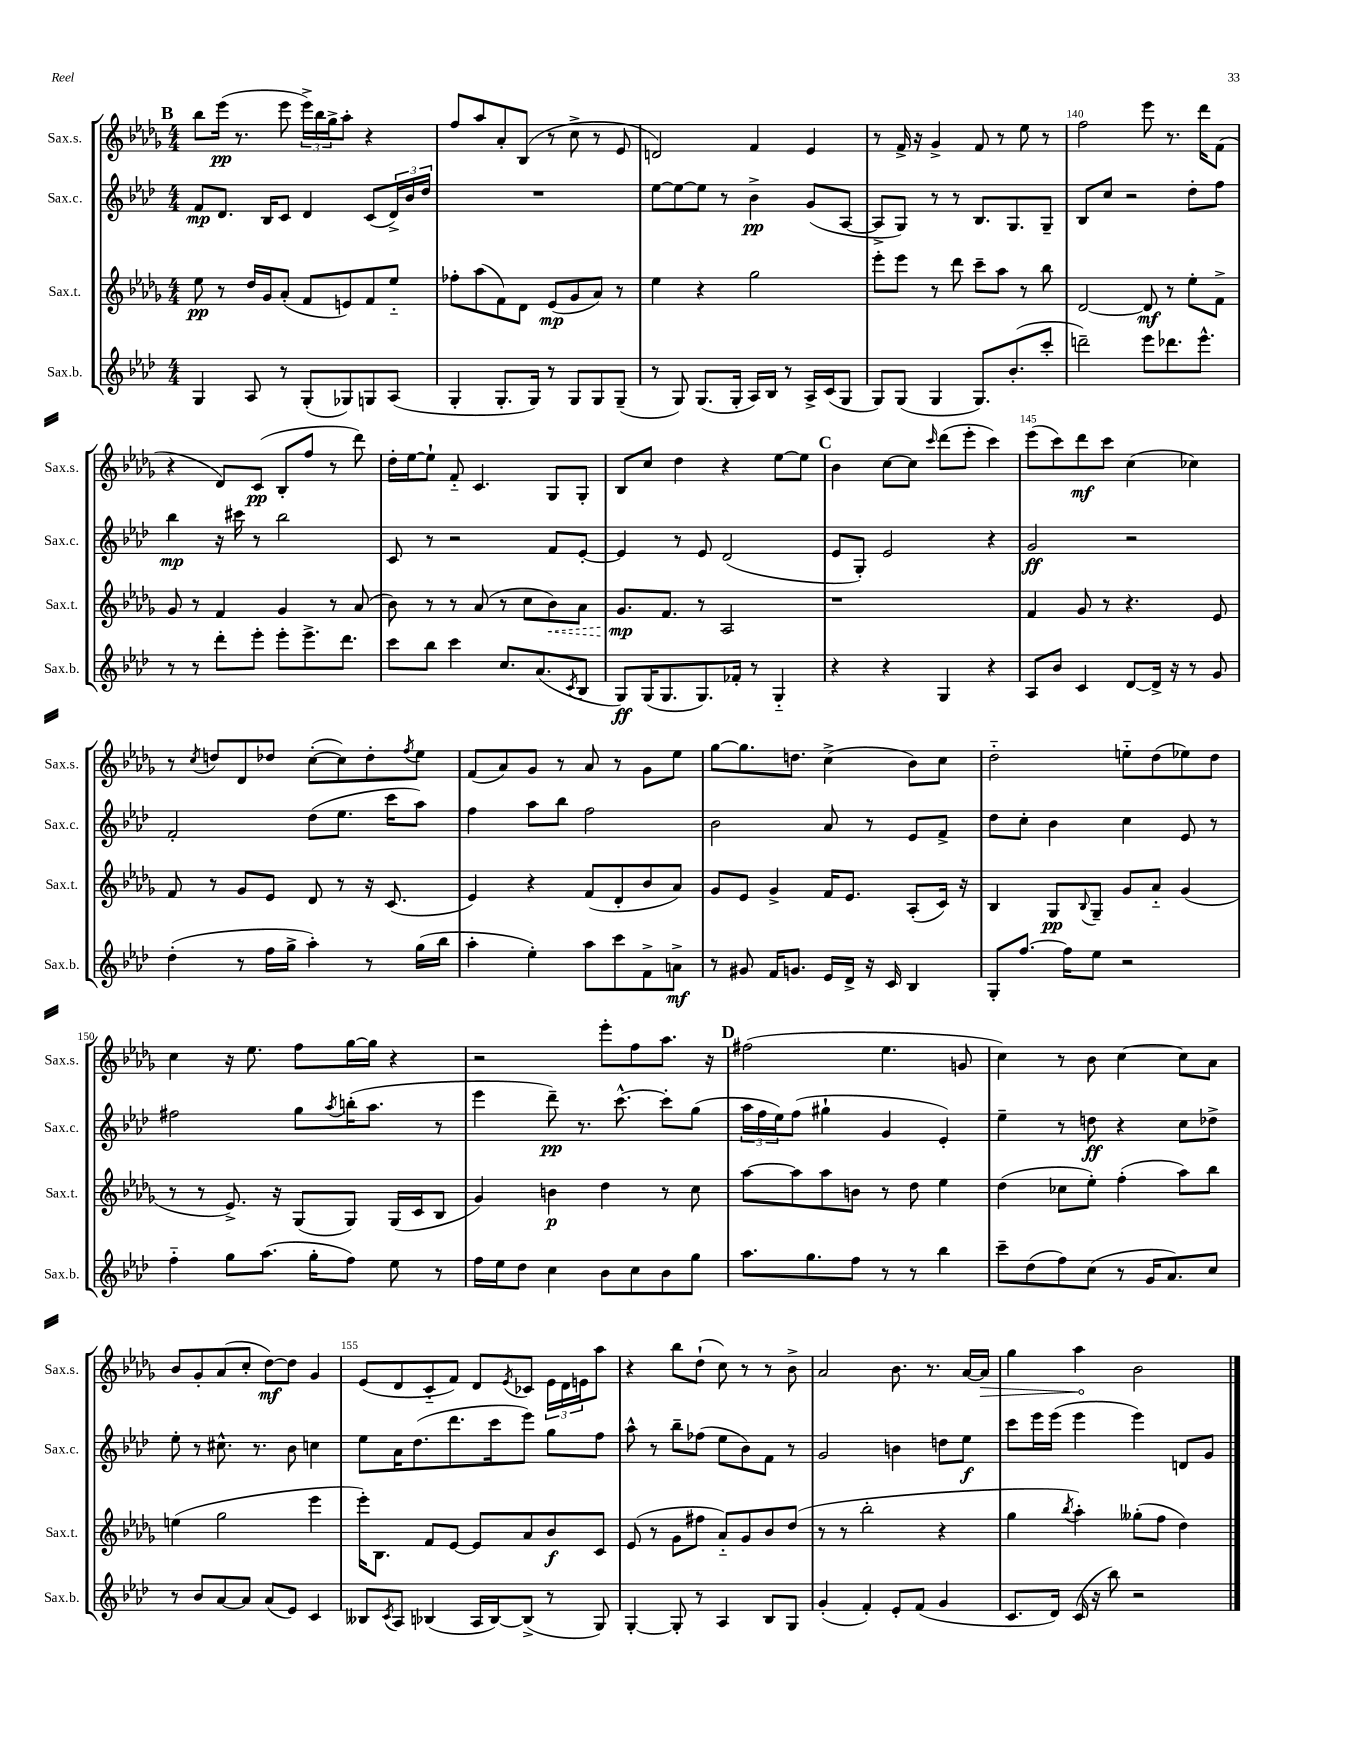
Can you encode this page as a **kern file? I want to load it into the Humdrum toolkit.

**kern	**dynam	**kern	**dynam	**kern	**dynam	**kern	**dynam
*part4	*part4	*part3	*part3	*part2	*part2	*part1	*part1
*staff4	*staff4	*staff3	*staff3	*staff2	*staff2	*staff1	*staff1
*I"Sax.b.	*	*I"Sax.t.	*	*I"Sax.c.	*	*I"Sax.s.	*
*I'Sax.b.	*	*I'Sax.t.	*	*I'Sax.c.	*	*I'Sax.s.	*
*clefG2	*	*clefG2	*	*clefG2	*	*clefG2	*
*k[b-e-a-d-]	*	*k[b-e-a-d-g-]	*	*k[b-e-a-d-]	*	*k[b-e-a-d-g-]	*
*M4/4	*	*M4/4	*	*M4/4	*	*M4/4	*
!!LO:REH:place=s1:t=B
=136	=136	=136	=136	=136	=136	=136	=136
4G/	.	8ee-\	pp	8f/L	mp	8bb-\L	.
.	.	8r	.	8.d-/J	.	(16eee-\Jk	pp
.	.	.	.	.	.	8.r	.
8A-/	.	16dd-/LL	.	.	.	.	.
.	.	16g-/J	.	16B-/KL	.	.	.
8r	.	(8a-'/J	.	8c/J	.	8eee-\	.
(8G'/L	.	8f/L	.	4d-/	.	24eee-^\LL)	.
.	.	.	.	.	.	24bb-\	.
.	.	.	.	.	.	24gg-^\J	.
8G-X/)	.	8en/)	.	.	.	8aa-'\J	.
8Gn/	.	8f/	.	(8c/L	.	4r	.
(8A-/J	.	8ee-/J	.	24d-^/L)	.	.	.
.	.	.	.	24b-/	.	.	.
.	.	.	.	24dd-/JJ	.	.	.
=137	=137	=137	=137	=137	=137	=137	=137
4G'/	.	8ff-X'\L	.	1r	.	8ff/L	.
.	.	(8aa-\	.	.	.	8aa-/	.
8.G'/L	.	8f\)	.	.	.	8a-'/	.
.	.	8d-\J	.	.	.	(8B-/J	.
16G/Jk)	.	.	.	.	.	.	.
8r	.	(8e-/L	mp	.	.	8r	.
8G/L	.	8g-/	.	.	.	8cc^\	.
8G/	.	8a-/J)	.	.	.	8r	.
(8G~/J	.	8r	.	.	.	8e-/	.
=138	=138	=138	=138	=138	=138	=138	=138
8r	.	4ee-\	.	[8ee-\L	.	2dn/)	.
8G/)	.	.	.	8ee-\_	.	.	.
(8.G/L	.	4r	.	8ee-\J]	.	.	.
.	.	.	.	8r	.	.	.
16G'/Jk	.	.	.	.	.	.	.
16A-/LL)	.	2gg-\	.	4b-^\	pp	4f/	.
16B-/JJ	.	.	.	.	.	.	.
8r	.	.	.	.	.	.	.
16A-^/LL	.	.	.	(8g/L	.	4e-/	.
(16c/J	.	.	.	.	.	.	.
8G/J	.	.	.	[8A-/J	.	.	.
=139	=139	=139	=139	=139	=139	=139	=139
8G/L)	.	8eee-'\L	.	8A-^/L]	.	8r	.
(8G/J	.	8eee-\J	.	8G/J)	.	16f^/	.
.	.	.	.	.	.	16r	.
4G/	.	8r	.	8r	.	4g-^/	.
.	.	8ddd-\	.	8r	.	.	.
8.G/L)	.	8ccc~\L	.	8.B-/L	.	8f/	.
.	.	8aa-\J	.	.	.	8r	.
(8.b-'/	.	.	.	8.G/	.	.	.
.	.	8r	.	.	.	8ee-\	.
8ccc'/J	.	8bb-\	.	8G~/J	.	8r	.
=140	=140	=140	=140	=140	=140	=140	=140
2dddn~\)	.	[2d-/	.	8B-/L	.	2ff\	.
.	.	.	.	8cc/J	.	.	.
.	.	.	.	2r	.	.	.
8eee-\L	.	8d-/]	mf	.	.	8eee-\	.
8.ddd-X\	.	8r	.	.	.	8.r	.
.	.	8ee-'\L	.	8dd-'\L	.	.	.
8.eee-^^\J	.	.	.	.	.	16ddd-\KL	.
.	.	8f^\J	.	8ff\J	.	(8f\J	.
!!LO:LB:g=z
=141	=141	=141	=141	=141	=141	=141	=141
8r	.	8g-/	.	4bb-\	mp	4r	.
8r	.	8r	.	.	.	.	.
8ddd-'\L	.	4f/	.	16r	.	8d-/L)	.
.	.	.	.	16ccc#X\	.	.	.
8eee-'\J	.	.	.	8r	.	(8c/J	pp
8eee-'\L	.	4g-/	.	2bb-\	.	8B-'/L	.
8.eee-^\	.	.	.	.	.	8ff/J	.
.	.	8r	.	.	.	8r	.
8.ddd-\J	.	.	.	.	.	.	.
.	.	(8a-/	.	.	.	8ddd-\)	.
=142	=142	=142	=142	=142	=142	=142	=142
8ccc\L	.	8b-\)	.	8c/	.	16dd-'\LL	.
.	.	.	.	.	.	[16ee-\J	.
8bb-\J	.	8r	.	8r	.	8ee-`\J]	.
4ccc\	.	8r	.	2r	.	8f/	.
.	.	(8a-/	.	.	.	4.c/	.
8.cc/L	.	8r	.	.	.	.	.
.	.	8cc\L	.	.	.	.	.
(8.a-/	.	.	.	.	.	.	.
!	!	!	!LO:HP:b	!	!	!	!
.	.	8b-\)	<	8f/L	.	8G-/L	.
8qc/	.	.	.	.	.	.	.
8B-/J	.	8a-\J	.	[8e-'/J	.	8G-'/J	.
=143	=143	=143	=143	=143	=143	=143	=143
8G/L)	ff	8.g-/L	mp	4e-/]	.	8B-/L	.
(16G/K	.	.	.	.	.	8cc/J	.
8.G/	.	8.f/J	[	.	.	.	.
.	.	.	.	8r	.	4dd-\	.
8.G/)	.	8r	.	8e-/	.	.	.
.	.	2A-/	.	(2d-/	.	4r	.
16f-X'/Jk	.	.	.	.	.	.	.
8r	.	.	.	.	.	.	.
4G/	.	.	.	.	.	[8ee-\L	.
.	.	.	.	.	.	8ee-\J]	.
!!LO:REH:place=s1:t=C
=144	=144	=144	=144	=144	=144	=144	=144
4r	.	1r	.	8e-/L	.	4b-\	.
.	.	.	.	8G'/J)	.	.	.
4r	.	.	.	2e-/	.	[8cc\L	.
.	.	.	.	.	.	8cc\J]	.
.	.	.	.	.	.	16qqccc/	.
4G/	.	.	.	.	.	(8ddd-\L	.
.	.	.	.	.	.	8eee-'\J	.
4r	.	.	.	4r	.	4ccc\)	.
=145	=145	=145	=145	=145	=145	=145	=145
8A-/L	.	4f/	.	2g/	ff	(8eee-\L	.
8b-/J	.	.	.	.	.	8ccc\)	.
4c/	.	8g-/	.	.	.	8ddd-\	mf
.	.	8r	.	.	.	8ccc\J	.
[8d-/L	.	4.r	.	2r	.	(4cc\	.
16d-^/Jk]	.	.	.	.	.	.	.
16r	.	.	.	.	.	.	.
8r	.	.	.	.	.	4cc-X\)	.
8g/	.	8e-/	.	.	.	.	.
!!LO:LB:g=z
=146	=146	=146	=146	=146	=146	=146	=146
(4dd-'\	.	8f/	.	2f'/	.	8r	.
.	.	.	.	.	.	8qcc/	.
.	.	8r	.	.	.	8ddn/L	.
8r	.	8g-/L	.	.	.	8d-/	.
16ff\LL	.	8e-/J	.	.	.	8dd-X/J	.
16gg^\JJ	.	.	.	.	.	.	.
4aa-'\)	.	8d-/	.	(8dd-\L	.	([8cc'\L	.
.	.	8r	.	8.ee-\J	.	8cc\])	.
8r	.	16r	.	.	.	8dd-'\	.
.	.	(8.c/	.	16ccc\KL	.	.	.
.	.	.	.	.	.	8qff/	.
(16gg\LL	.	.	.	8aa-\J)	.	8ee-\J	.
16bb-\JJ	.	.	.	.	.	.	.
=147	=147	=147	=147	=147	=147	=147	=147
4aa-'\	.	4e-/)	.	4ff\	.	(8f/L	.
.	.	.	.	.	.	8a-/)	.
4ee-'\)	.	4r	.	8aa-\L	.	8g-/J	.
.	.	.	.	8bb-\J	.	8r	.
8aa-\L	.	(8f/L	.	2ff\	.	8a-/	.
8ccc\	.	8d-'/	.	.	.	8r	.
8f^\	.	8b-/	.	.	.	8g-\L	.
8an^\J	mf	8a-/J)	.	.	.	8ee-\J	.
=148	=148	=148	=148	=148	=148	=148	=148
8r	.	8g-/L	.	2b-\	.	[8gg-\L	.
8g#X/	.	8e-/J	.	.	.	8.gg-\]	.
16f/KL	.	4g-^/	.	.	.	.	.
8.gn/J	.	.	.	.	.	8.ddn\J	.
16e-/LL	.	16f/KL	.	8a-/	.	(4cc^\	.
16d-^/JJ	.	8.e-/J	.	.	.	.	.
16r	.	.	.	8r	.	.	.
16c/	.	.	.	.	.	.	.
4B-/	.	(8A-'/L	.	8e-/L	.	8b-\L)	.
.	.	16c/Jk)	.	8f^/J	.	8cc\J	.
.	.	16r	.	.	.	.	.
=149	=149	=149	=149	=149	=149	=149	=149
8G'/L	.	4B-/	.	8dd-\L	.	2dd-\	.
[8.ff/J	.	.	.	8cc'\J	.	.	.
.	.	8G-/L	pp	4b-\	.	.	.
16ff\KL]	.	.	.	.	.	.	.
.	.	8qqB-/	.	.	.	.	.
8ee-\J	.	8G-~/J	.	.	.	.	.
2r	.	8g-/L	.	4cc\	.	8een\L	.
.	.	8a-/J	.	.	.	(8dd-\	.
.	.	(4g-/	.	8e-/	.	8ee-X\)	.
.	.	.	.	8r	.	8dd-\J	.
!!LO:LB:g=z
=150	=150	=150	=150	=150	=150	=150	=150
4ff\	.	8r	.	2ff#X\	.	4cc\	.
.	.	8r	.	.	.	.	.
8gg\L	.	8.e-^/)	.	.	.	16r	.
.	.	.	.	.	.	8.ee-\	.
(8.aa-\J	.	.	.	.	.	.	.
.	.	16r	.	.	.	.	.
.	.	(8G-/L	.	8gg\L	.	8ff\L	.
16gg'\KL	.	.	.	.	.	.	.
.	.	.	.	8qaa-/	.	.	.
8ff\J)	.	8G-/J)	.	(16bbn'\K	.	[16gg-\L	.
.	.	.	.	8.aa-\J	.	16gg-\JJ]	.
8ee-\	.	(16G-/LL	.	.	.	4r	.
.	.	16c/J	.	.	.	.	.
8r	.	8B-/J	.	8r	.	.	.
=151	=151	=151	=151	=151	=151	=151	=151
16ff\LL	.	4g-/)	.	4eee-\	.	2r	.
16ee-\J	.	.	.	.	.	.	.
8dd-\J	.	.	.	.	.	.	.
4cc\	.	4bn\	p	8ddd-~\)	pp	.	.
.	.	.	.	8.r	.	.	.
8b-\L	.	4dd-\	.	.	.	8eee-'\L	.
.	.	.	.	[8.ccc^^\	.	.	.
8cc\	.	.	.	.	.	8ff\	.
8b-\	.	8r	.	8ccc'\L]	.	8.aa-\J	.
8gg\J	.	8cc\	.	(8gg\J	.	.	.
.	.	.	.	.	.	16r	.
!!LO:REH:place=s1:t=D
=152	=152	=152	=152	=152	=152	=152	=152
8.aa-\L	.	[8aa-\L	.	24aa-\LL	.	(2ff#X\	.
.	.	.	.	24ff\	.	.	.
.	.	.	.	24ee-\J)	.	.	.
.	.	8aa-\]	.	(8ff\J	.	.	.
8.gg\	.	.	.	.	.	.	.
.	.	8aa-\	.	4gg#X`\	.	.	.
8ff\J	.	8bn\J	.	.	.	.	.
8r	.	8r	.	4g/	.	4.ee-\	.
8r	.	8dd-\	.	.	.	.	.
4bb-\	.	4ee-\	.	4e-'/)	.	.	.
.	.	.	.	.	.	8gn/	.
=153	=153	=153	=153	=153	=153	=153	=153
8ccc~\L	.	(4dd-\	.	4ee-~\	.	4cc\)	.
(8dd-\	.	.	.	.	.	.	.
8ff\)	.	8cc-X\L	.	8r	.	8r	.
(8cc\J	.	8ee-'\J)	.	8ddn\	ff	8b-\	.
8r	.	(4ff'\	.	4r	.	[4cc\	.
16g/KL	.	.	.	.	.	.	.
8.a-/)	.	.	.	.	.	.	.
.	.	8aa-\L)	.	8cc\L	.	8cc\L]	.
8cc/J	.	8bb-\J	.	8dd-X^\J	.	8a-\J	.
!!LO:LB:g=z
=154	=154	=154	=154	=154	=154	=154	=154
8r	.	(4een\	.	8ee-'\	.	8b-/L	.
8b-/L	.	.	.	8r	.	8g-'/	.
[8a-/	.	2gg-\	.	8.cc#X^^\	.	(8a-/	.
8a-/J]	.	.	.	.	.	8cc'/J	.
.	.	.	.	8.r	.	.	.
(8a-/L	.	.	.	.	.	[8dd-\L)	mf
8e-/J)	.	.	.	8b-\	.	8dd-\J]	.
4c/	.	4eee-\	.	4ccn\	.	4g-/	.
=155	=155	=155	=155	=155	=155	=155	=155
8B--X/L	.	16eee-'\KL)	.	8ee-\L	.	(8e-/L	.
.	.	8.B-\J	.	.	.	.	.
8qc/	.	.	.	.	.	.	.
8A-/J	.	.	.	16a-\K	.	8d-/	.
.	.	.	.	(8.dd-\	.	.	.
(4B-X/	.	8f/L	.	.	.	8c/	.
.	.	[8e-/J	.	8.ddd-\	.	8f/J)	.
16A-/LL	.	8e-/L]	.	.	.	8d-/L	.
[16B-/J)	.	.	.	16ccc\k	.	.	.
.	.	.	.	.	.	8qe-/	.
(8B-^/J]	.	8a-/	.	8eee-\J)	.	8c-X/J	.
8r	.	8b-/	f	8gg\L	.	24e-\LL	.
.	.	.	.	.	.	24d-\	.
.	.	.	.	.	.	24en\J	.
8G/)	.	8c/J	.	8ff\J	.	8aa-\J	.
=156	=156	=156	=156	=156	=156	=156	=156
[4G'/	.	(8e-/	.	8aa-^^\	.	4r	.
.	.	8r	.	8r	.	.	.
8G'/]	.	8g-\L	.	8bb-~\L	.	8bb-\L	.
8r	.	8ff#X\J	.	(8ff-X\J	.	(8dd-`\J	.
4A-/	.	8a-/L)	.	8ee-\L	.	8cc\)	.
.	.	8g-/	.	8b-\)	.	8r	.
8B-/L	.	8b-/	.	8f\J	.	8r	.
8G/J	.	(8dd-/J	.	8r	.	8b-^\	.
=157	=157	=157	=157	=157	=157	=157	=157
(4g'/	.	8r	.	2g/	.	2a-/	.
.	.	8r	.	.	.	.	.
4f'/)	.	2bb-'\	.	.	.	.	.
8e-'/L	.	.	.	4bn\	.	8.b-\	.
(8f/J	.	.	.	.	.	.	.
.	.	.	.	.	.	8.r	.
4g/	.	4r	.	8ddn\L	.	.	.
.	.	.	.	8ee-\J	f	[16a-/LL	.
!	!	!	!	!	!	!	!LO:HP:b
.	.	.	.	.	.	16a-/JJ]	>
=158	=158	=158	=158	=158	=158	=158	=158
8.c/L	.	4gg-\	.	8ccc\L	.	4gg-\	.
.	.	.	.	16eee-\L	.	.	.
16d-/Jk)	.	.	.	(16eee-\JJ	.	.	.
.	.	8qbb-/	.	.	.	.	.
(16c/	.	4aa-'\)	.	4eee-\	.	4aa-\	.
16r	.	.	.	.	.	.	.
8bb-\)	.	.	.	.	.	.	.
2r	.	(8gg--X'\L	.	4eee-\)	.	2b-\	]
.	.	8ff\J	.	.	.	.	.
.	.	4dd-\)	.	8dn/L	.	.	.
.	.	.	.	8g/J	.	.	.
==	==	==	==	==	==	==	==
*-	*-	*-	*-	*-	*-	*-	*-
